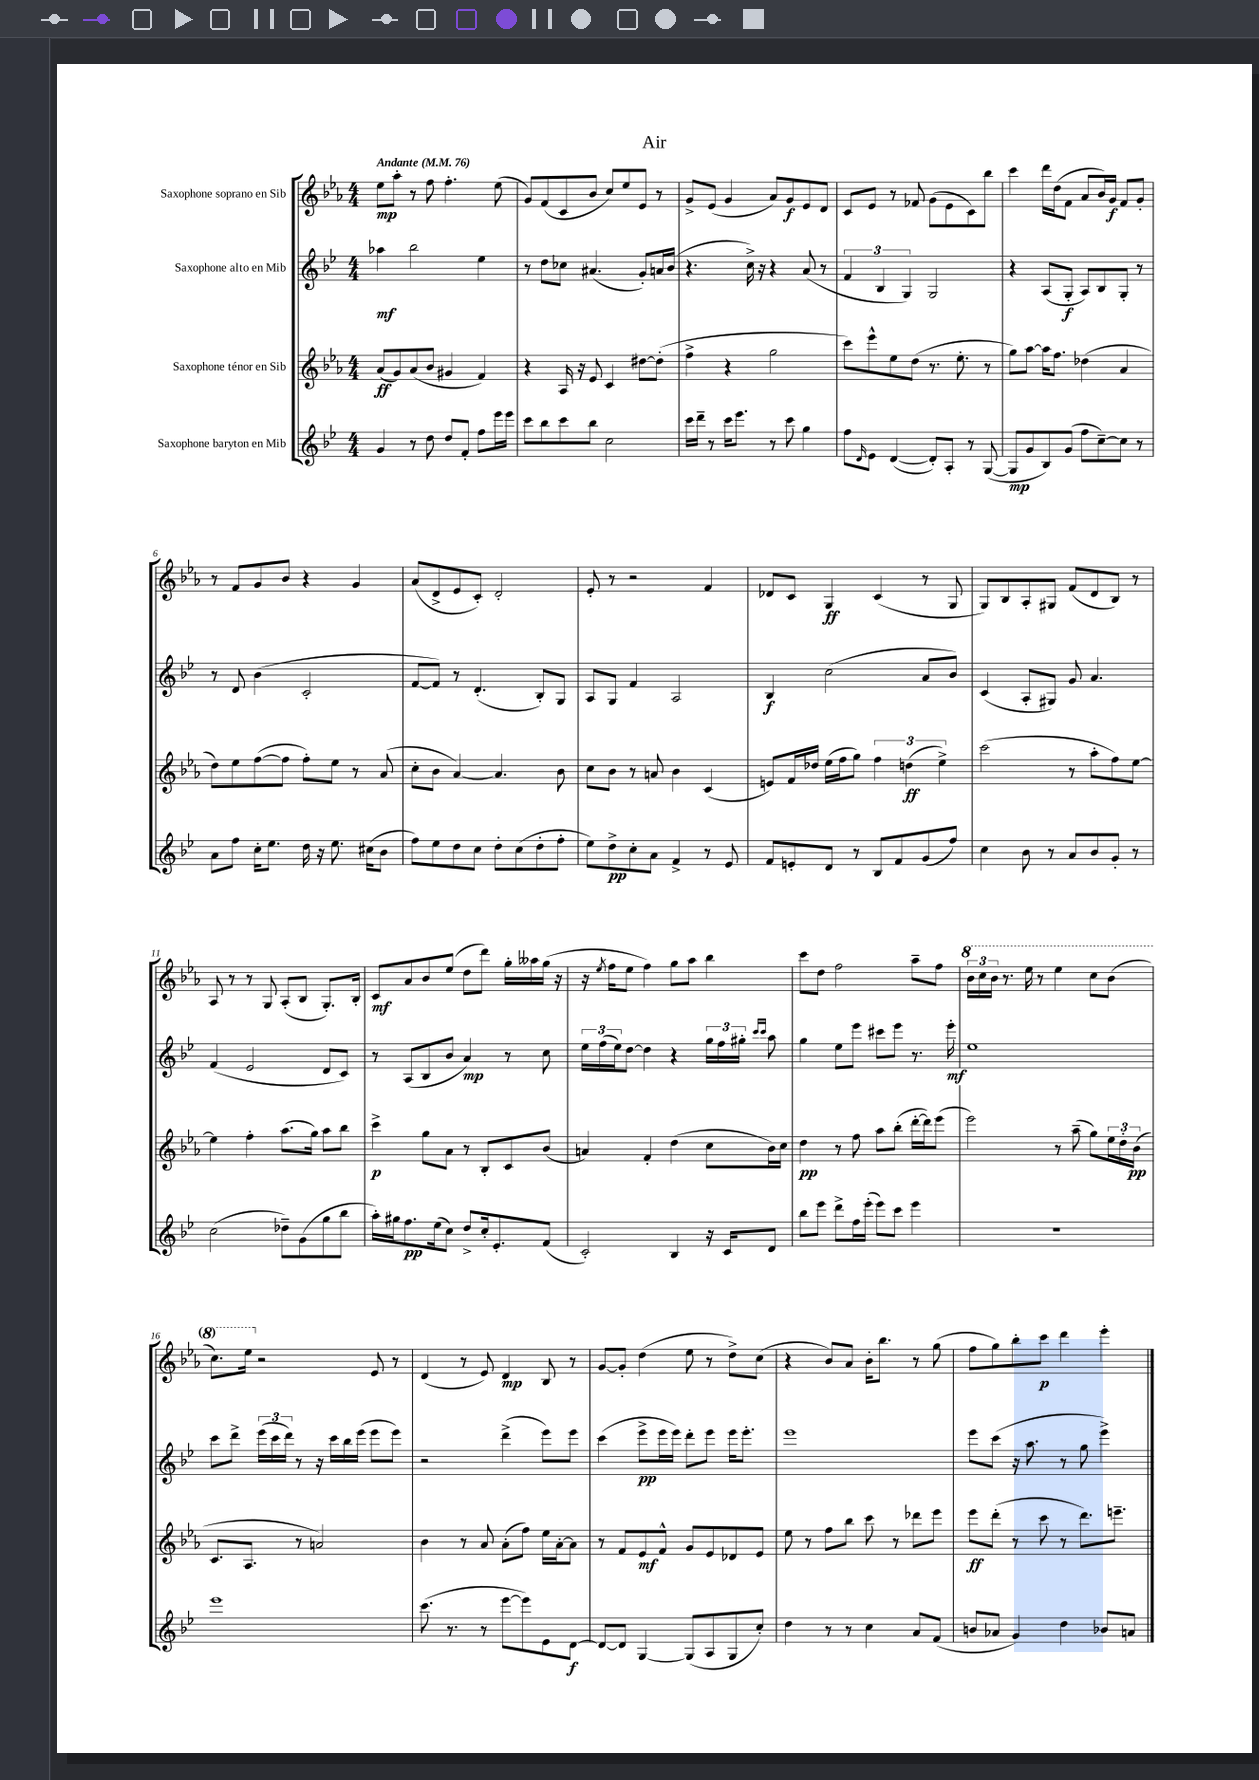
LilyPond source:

\header { title = "Air" }
<<
\new StaffGroup <<
\new Staff = "s0" \with { instrumentName = "Saxophone soprano en Sib" } {
    \clef treble \key ees \major \numericTimeSignature \time 4/4 \tempo "Andante" 4 = 76
    ees''8\mp aes''8-. r8 f''8 f''4.-. ees''8( |
    g'8) f'8( c'8 bes'8 c''8) ees''8 ees'8 r8 |
    g'8-> ees'8( g'4 aes'8) g'8\f ees'8 d'8 |
    c'8 ees'8 r8 fes'8 g'8( ees'8 c'8) bes''8 |
    c'''4 d'''16 d''16( f'8 aes'8 bes'16) g'16\f f'8 g'8-. |
    r8 f'8 g'8 bes'8 r4 g'4 |
    aes'8( d'8-> ees'8 c'8-.) d'2-. |
    ees'8-. r8 r2 f'4 |
    des'8 c'8 g4\ff c'4( r8 g8 |
    g8) bes8 aes8-. gis8 f'8( d'8 bes8) r8 |
    aes8 r8 r8 g8 aes8-.( bes8 g8.-.) bes16-. |
    c'8\mf aes'8 bes'8 ees''8( d''8 d'''8) g''16-. aeses''16 g''16( r16 |
    r16 \acciaccatura { ees''8 } f''16 ees''8 f''4) g''8 aes''8 bes''4 |
    c'''8 d''8 f''2 aes''8-- f''8 |
    \tuplet 3/2 { \ottava #1 bes''16 c'''16 bes''16 } r8. ees'''16 r8 ees'''4 c'''8 bes''8( |
    c'''8.) ees'''16 \ottava #0 r2 ees'8 r8 |
    d'4( r8 ees'8) d'4\mp bes8 r8 |
    g'8~ g'8-. d''4( ees''8 r8 d''8->) c''8( |
    r4 bes'8) aes'8 bes'16-. bes''8. r8 g''8( |
    f''8 g''8) bes''8-. c'''8\p d'''4 ees'''4-. \bar "|." |
}
\new Staff = "s1" \with { instrumentName = "Saxophone alto en Mib" } {
    \clef treble \key bes \major \numericTimeSignature \time 4/4
    aes''4\mf bes''2 ees''4 |
    r8 d''8 ces''8 ais'4.( g'8-.) a'16 bes'16( |
    r4. c''16->) r16 r4 a'8( r8 |
    \tuplet 3/2 { f'4 bes4 g4) } g2 |
    r4 a8( g8-.\f a8) bes8 g8-. r8 |
    r8 d'8 bes'4( c'2-. |
    f'8~ f'8) r8 d'4.-.( bes8-.) g8 |
    a8 g8 f'4 a2 |
    bes4\f c''2( a'8 bes'8) |
    c'4( a8-. gis8) g'8 a'4. |
    f'4( ees'2 d'8 c'8) |
    r8 a8( bes8 bes'8 a'4\mp) r8 c''8 |
    \tuplet 3/2 { ees''16 f''16( ees''16) } d''8~ d''4 r4 \tuplet 3/2 { g''16 f''16 gis''16-. } \grace { c'''16 c'''16 } a''8 |
    g''4 ees''8 ees'''8 cis'''8 ees'''8 r8. ees'''16-.\mf |
    ees''1 |
    c'''8 d'''8-> \tuplet 3/2 { ees'''16( c'''16 d'''16) } r8 r16 c'''16 bes''16 ees'''16( ees'''8 ees'''8) |
    r2 d'''4->( ees'''8) ees'''8 |
    c'''4( ees'''8->\pp ees'''16 ees'''16) d'''8-. ees'''8 ees'''16 ees'''8.-. |
    ees'''1 |
    ees'''8 c'''8( r16 a''8. r8 g''8 ees'''4->) \bar "|." |
}
\new Staff = "s2" \with { instrumentName = "Saxophone ténor en Sib" } {
    \clef treble \key ees \major \numericTimeSignature \time 4/4
    aes'8\ff( g'8) aes'8( bes'8 gis'4 f'4) |
    r4 aes16 r16 ees'8 c'4 dis''8~ dis''8-.( |
    f''4-> r4 g''2 |
    c'''8) ees'''8-^ ees''8 d''8( r8. ees''8.-. r8 |
    g''8) aes''8~ aes''16 f''8. des''4( aes'4 |
    d''8) ees''8 f''8~( f''8 f''8-.) ees''8 r8 aes'8( |
    c''8-. bes'8 aes'4~) aes'4. bes'8 |
    c''8 bes'8 r8 a'8 bes'4 c'4( |
    e'8) f'16 des''16 ees''16( f''16 g''8) \tuplet 3/2 { f''4 d''4\ff( ees''4->) } |
    c'''2( r8 aes''8-. f''8) ees''8~ |
    ees''4 f''4-. aes''8.( g''16) aes''8 bes''8 |
    c'''4->\p g''8 aes'8 r8 bes8-. c'8 bes'8( |
    a'4) f'4-. d''4( c''8 bes'16) c''16 |
    d''4\pp r8 f''8 aes''8 bes''8-.( d'''16~-. d'''16) ees'''8( |
    ees'''2) r8 aes''8--( g''8) \tuplet 3/2 { ees''16 d''16-. bes'16\pp( } |
    c'8. aes8. r8 a'2) |
    bes'4 r8 aes'8 aes'8-.( f''8) ees''16 aes'16~-. aes'8 |
    r8 f'8 ees'8\mf f'8-^ g'8 ees'8 des'8 ees'8 |
    ees''8 r8 f''8 bes''8 c'''8 r8 des'''8 ees'''8 |
    ees'''8\ff d'''8-.( r8 c'''8 r8 d'''8.) e'''8.-- \bar "|." |
}
\new Staff = "s3" \with { instrumentName = "Saxophone baryton en Mib" } {
    \clef treble \key bes \major \numericTimeSignature \time 4/4
    g'4 r8 d''8 d''8 f'8-. f''8 ees'''16 ees'''16 |
    c'''8 bes''8 c'''8 bes''8 c''2 |
    c'''16 d'''16-- r8 c'''16 ees'''8. r8 c'''8 g''4 |
    f''8 \grace { d'16 } ees'8 d'4~( d'8-.) a8-. r8 g8~( |
    g8\mp g'8 bes8) g'8( f''8 c''8~--) c''8 r8 |
    a'8 f''8 c''16-. ees''8. d''16 r16 ees''8. cis''16( bes'8 |
    f''8) ees''8 d''8 c''8 d''8-. c''8( d''8-. f''8-. |
    ees''8) d''8->\pp c''8-. a'8 f'4-> r8 ees'8 |
    f'8 e'8-. d'8 r8 bes8 f'8 g'8( f''8) |
    c''4 bes'8 r8 a'8 bes'8 g'8-. r8 |
    c''2( des''8--) g'8( g''8 bes''8 |
    a''16-.) gis''16 f''8.\pp ees''16( c''8) d''8-> c''16-. ees'8.-. f'8( |
    c'2-.) bes4 r16 c'16 d'8 |
    bes''8 ees'''8 d'''8-> f''16 ees'''16-.( ees'''8) c'''8 ees'''4 |
    R1 |
    ees'''1 |
    c'''8.( r8. r8 ees'''8~ ees'''8) ees'8 d'8~\f |
    d'8~ d'8 g4~ g8( a8 g8 c''8-.) |
    d''4 r8 r8 c''4 a'8 f'8( |
    b'8 aes'8 g'4) d''4 bes'8 a'8 \bar "|." |
}
>>
>>
